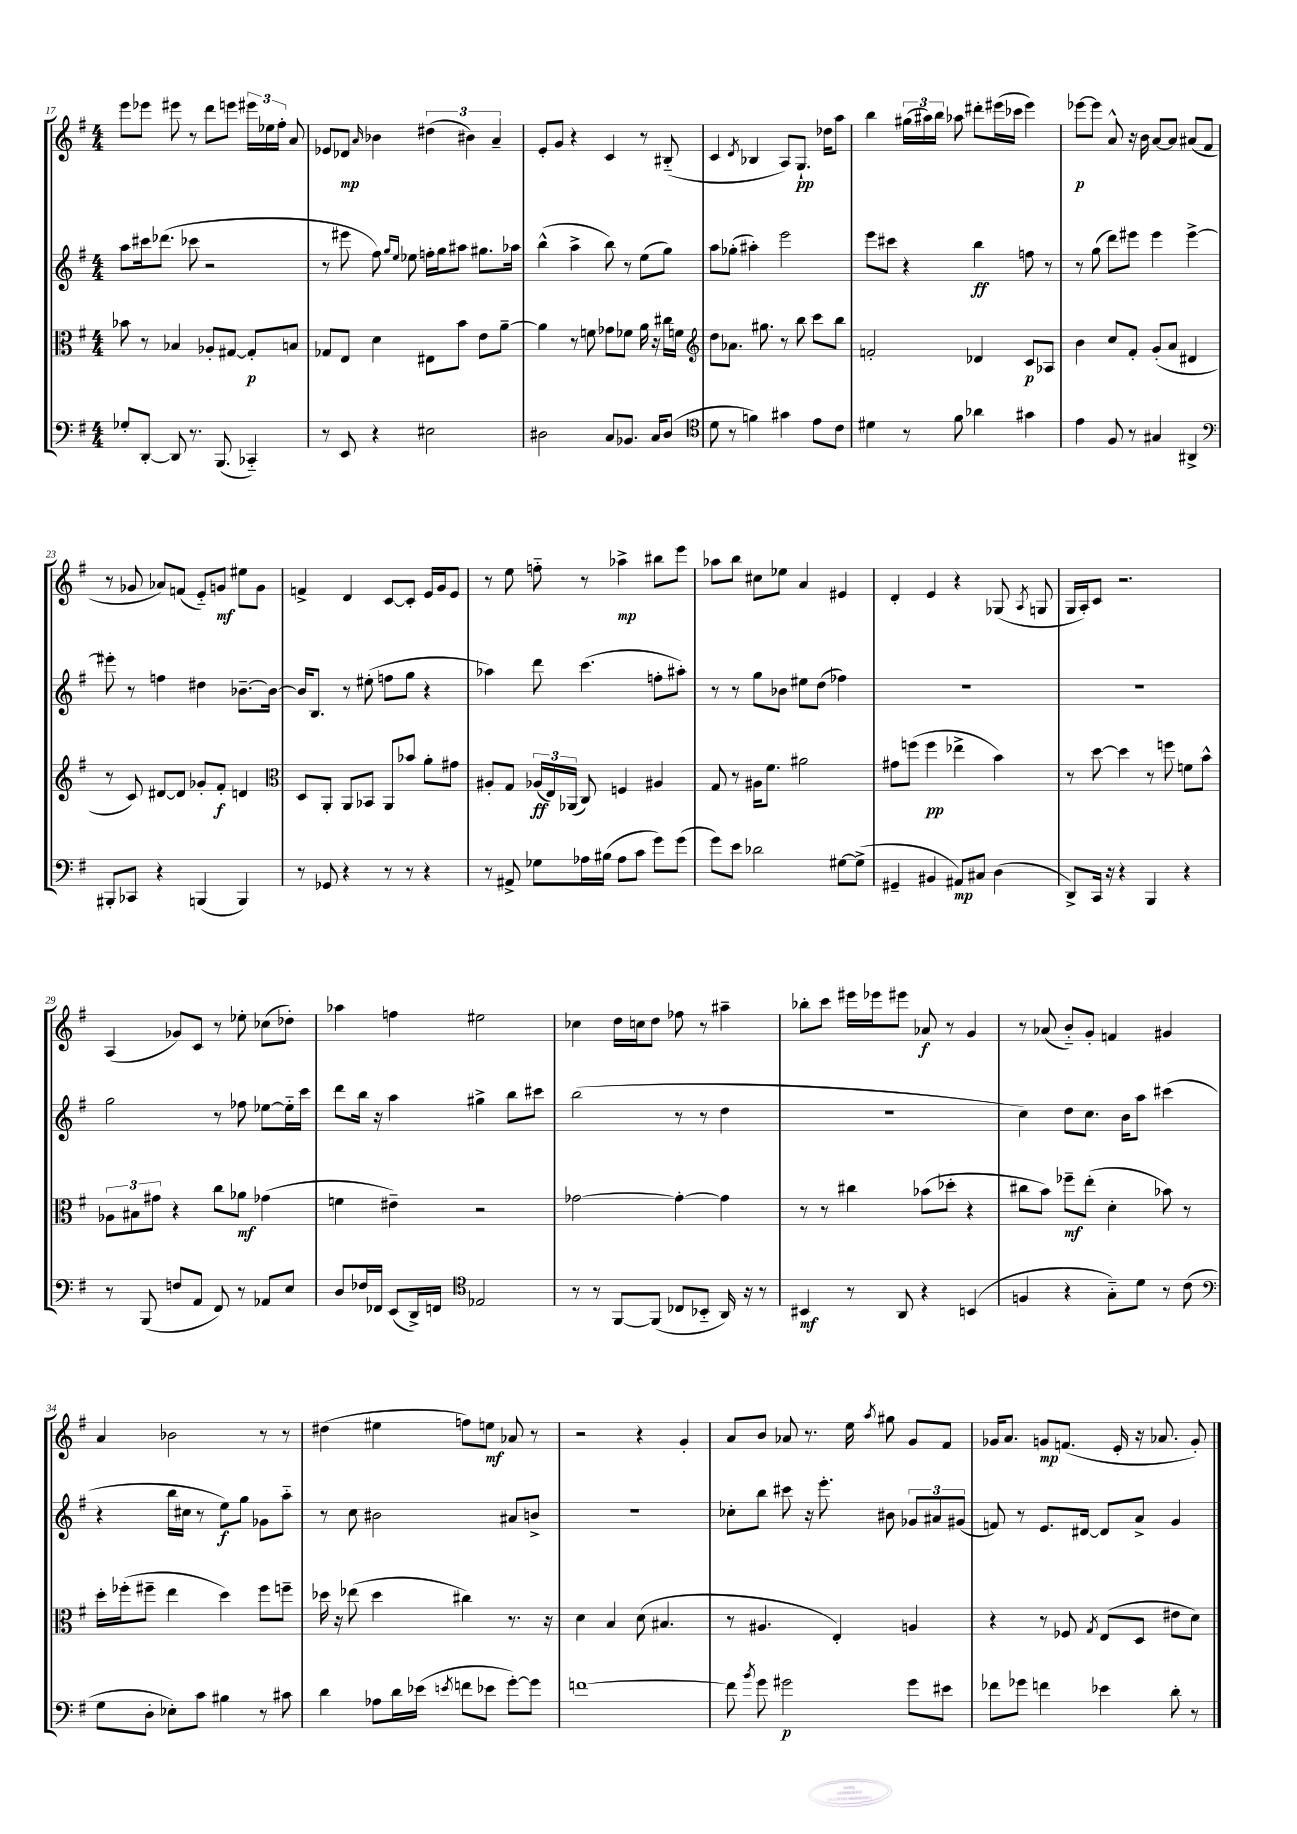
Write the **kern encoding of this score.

**kern	**kern	**kern	**kern
*staff4	*staff3	*staff2	*staff1
*clefF4	*clefC3	*clefG2	*clefG2
*k[f#]	*k[f#]	*k[f#]	*k[f#]
*M4/4	*M4/4	*M4/4	*M4/4
8G-'	8b-	8aa	8eee
[8DD'	8r	16ccc#	8eee-
.	.	(8.ddd-	.
8DD]	4B-	.	8eee#
8.r	.	8ccc-	8r
.	8A-'	2r	8ddd
(8.BBB	.	.	.
.	[8G#	.	8eee
4CC-'~)	8G#']	.	24eee#
.	.	.	24ee-
.	.	.	24ff#'
.	8B	.	8a
=	=	=	=
8r	8G-	8r	8e-
8EE	8E	8eee#	8d-
.	.	.	16qqa
4r	4d	8ff#)	4b-
.	.	16qqgg	.
.	.	16qqee	.
.	.	8ee-	.
2E#	8E#	16ff'	(6dd#
.	.	16gg	.
.	8b	8aa#	.
.	.	.	6b#)
.	8e	8.gg#	.
.	.	.	6a~
.	[8a~	.	.
.	.	16aa-	.
=	=	=	=
2D#	4a]	(4bb^^	8e'
.	.	.	8g
.	8r	4aa^	4r
.	8f	.	.
8C	8g-	8bb)	4c
8.BB-	8f-	8r	.
.	16a	(8ee	8r
16C	16r	.	.
(8D#	16cc#	8gg)	(8B#'~
.	16f	.	.
=	=	=	=
*clefC4	*clefG2	*	*
8d	8dd	8aa	4c
8r	8.a-	(8gg-'	.
.	.	.	8qd
4f)	.	4aa#')	4B-
.	8.gg#	.	.
4g#	8r	2eee	8A)
.	8bb	.	8.G`
8e	8ccc	.	.
.	.	.	16dd-
8c	8bb	.	8aa
=	=	=	=
4d#	2f'	8eee	4bb
.	.	8ccc#	.
8r	.	4r	(24gg#
.	.	.	24aa#)
.	.	.	24bb
8f#	.	.	8aa-
4a-	4d-	4bb	8ddd#'
.	.	.	(16eee#
.	.	.	16ccc-
4g#	8c	8ff	4eee#)
.	8A-	8r	.
=	=	=	=
4e	4b	8r	[8eee-
.	.	(8gg	8eee-]
8F#	8cc	8ddd)	8a^^
8r	8f#'	8eee#	16r
.	.	.	16b
4G#	(8g'	4eee#	[8a
.	8a	.	8a]
4AA#^	4d#	[4eee#^	(8a#
.	.	.	8f#
=	=	=	=
*clefF4	*	*	*
8BBB#'	8r	8eee#']	8r
8CC-	8c)	8r	8g-
4r	[8d#	4ff	8a-)
.	8d#]	.	(8f
(4BBB	8g-'	4dd#	8e'~)
.	8f#'	.	8g
4BBB)	4d	[8.b-~	8ee#
.	.	.	8g
.	.	16b-_	.
=	=	=	=
*	*clefC3	*	*
8r	8D	16b-]	4f^
.	.	8.B	.
8GG-	8AA'	.	.
4r	8AA	8r	4d
.	8BB-	(8ee#'	.
8r	8AA	8ff	[8c
8r	8b-	8gg	8c']
4r	8a'	4r	16e
.	.	.	16g
.	8g#	.	8e
=	=	=	=
8r	8A#'	4aa-)	8r
8AA#^	8G	.	8ee
8G-	(24A-	8ddd	8ff'~
.	24E)	.	.
.	(24AA-	.	.
16A-	8C)	(4.ccc	8r
(16B#	.	.	.
8A-	4F	.	4aa-^
8c	.	.	.
8g)	4A#	8ff'	8bb#
(8g	.	8aa#')	8eee
=	=	=	=
8g)	8G	8r	8aa-
8e	8r	8r	8bb
2d-	16A#	8gg	8cc#
.	8.f#	.	.
.	.	8b-	8ee-
.	2a#	8ee#	4a
.	.	(8dd	.
[8G#	.	4ff-)	4e#
(8G#^]	.	.	.
=	=	=	=
4GG#~	8g#	1r	4d'
.	(8ff	.	.
4BB#	4ff	.	4e
8AA#)	4ee-^	.	4r
8C#	.	.	.
(4D	4b)	.	(8G-
.	.	.	8qA
.	.	.	8G
=	=	=	=
8DD^)	8r	1r	16G
.	.	.	16A')
16CC	[8dd	.	8c
16r	.	.	.
4r	4dd]	.	2.r
4BBB	8r	.	.
.	8ff	.	.
4r	8f	.	.
.	8b^^	.	.
=	=	=	=
8r	12A-	2gg	(4A
.	12B#	.	.
(8BBB	.	.	.
.	12g#	.	.
8F	4r	.	8g-)
8AA	.	.	8c
8FF#)	8cc	8r	8r
8r	8a-	8ff-	8ee-'
8AA-	(4g-	[8ee-	(8cc-
8E	.	16ee-'~]	8dd-')
.	.	16ccc	.
=	=	=	=
8D	4f	8ddd	4aa-
16F-	.	16bb	.
16FF-	.	16r	.
(8EE	4e#~)	4aa	4ff
16DD^)	.	.	.
16FF	.	.	.
*clefC4	*	*	*
2E-	2r	4gg#^	2ee#
.	.	8bb	.
.	.	8ccc#	.
=	=	=	=
8r	[2g-	(2bb	4cc-
8r	.	.	.
[8FF#	.	.	16dd
.	.	.	16cc
(8FF#]	.	.	8dd
8C-	4g-'_	8r	8ff-
8BB-'~	.	8r	8r
16AA)	4g-]	4dd	4aa#~
16r	.	.	.
8r	.	.	.
=	=	=	=
4BB#	8r	1r	8bb-'
.	8r	.	8ccc
8r	4cc#	.	16eee#
.	.	.	16eee-
8AA	.	.	8eee#
4r	(8b-	.	8a-
.	8dd-'	.	8r
(4BB	4r	.	4g
=	=	=	=
4F	8cc#	4cc)	8r
.	8b)	.	(8a-
4r	8ff-~	8dd	8b'~)
.	(8ee'	8.cc	8g'
8G'~)	4d'	.	4f
.	.	16b	.
8d	.	8aa	.
8r	8b-)	(4ccc#	4g#
(8c	8r	.	.
=	=	=	=
*clefF4	*	*	*
8G	16dd'	4r	4a
.	(16ff-'	.	.
8D'	8ff#~	.	.
8E-')	4ee	16bb	2b-
.	.	16cc#	.
8c	.	8r	.
4B#	4dd)	8ee)	.
.	.	8gg	.
8r	8ff#	8g-	8r
8c#	8ff~	8aa'~	8r
=	=	=	=
4d	16dd-	8r	(4dd#
.	16r	.	.
.	(8ee-	8cc	.
8A-	4dd-	2b#	4ee#
16d	.	.	.
(16e-	.	.	.
8qe	.	.	.
8f	4cc#)	.	8ff)
8e-	.	.	8ee
[8g')	8.r	8a#	8a-
8g]	.	8b^	8r
.	16r	.	.
=	=	=	=
[1f	4d	1r	2r
.	4B	.	.
.	(8d	.	4r
.	4.B#	.	.
.	.	.	4g'
=	=	=	=
8f]	8r	8cc-'	8a
8qb	.	.	.
8g	4.A#	8bb	8b
2g#	.	8ccc#	8a-
.	.	16r	8.r
.	.	8.eee'	.
.	4E')	.	.
.	.	.	16ee
.	.	.	8qaa
.	.	8b#	8gg#
8g#	4A	12g-	8g
.	.	12a#	.
8e#	.	.	8f#
.	.	(12g#	.
=	=	=	=
8f-	4r	8f)	16g-
.	.	.	8.a
8g-	.	8r	.
4f	8r	8.e	8g
.	8F-	.	(8.f
.	.	[16d#	.
.	8qG	.	.
4e-	(8E	8d#]	.
.	.	.	16e'
.	8D	8a^	16r
.	.	.	8.a-
8d'	8e#	4g	.
8r	8d)	.	8g')
==	==	==	==
*-	*-	*-	*-
